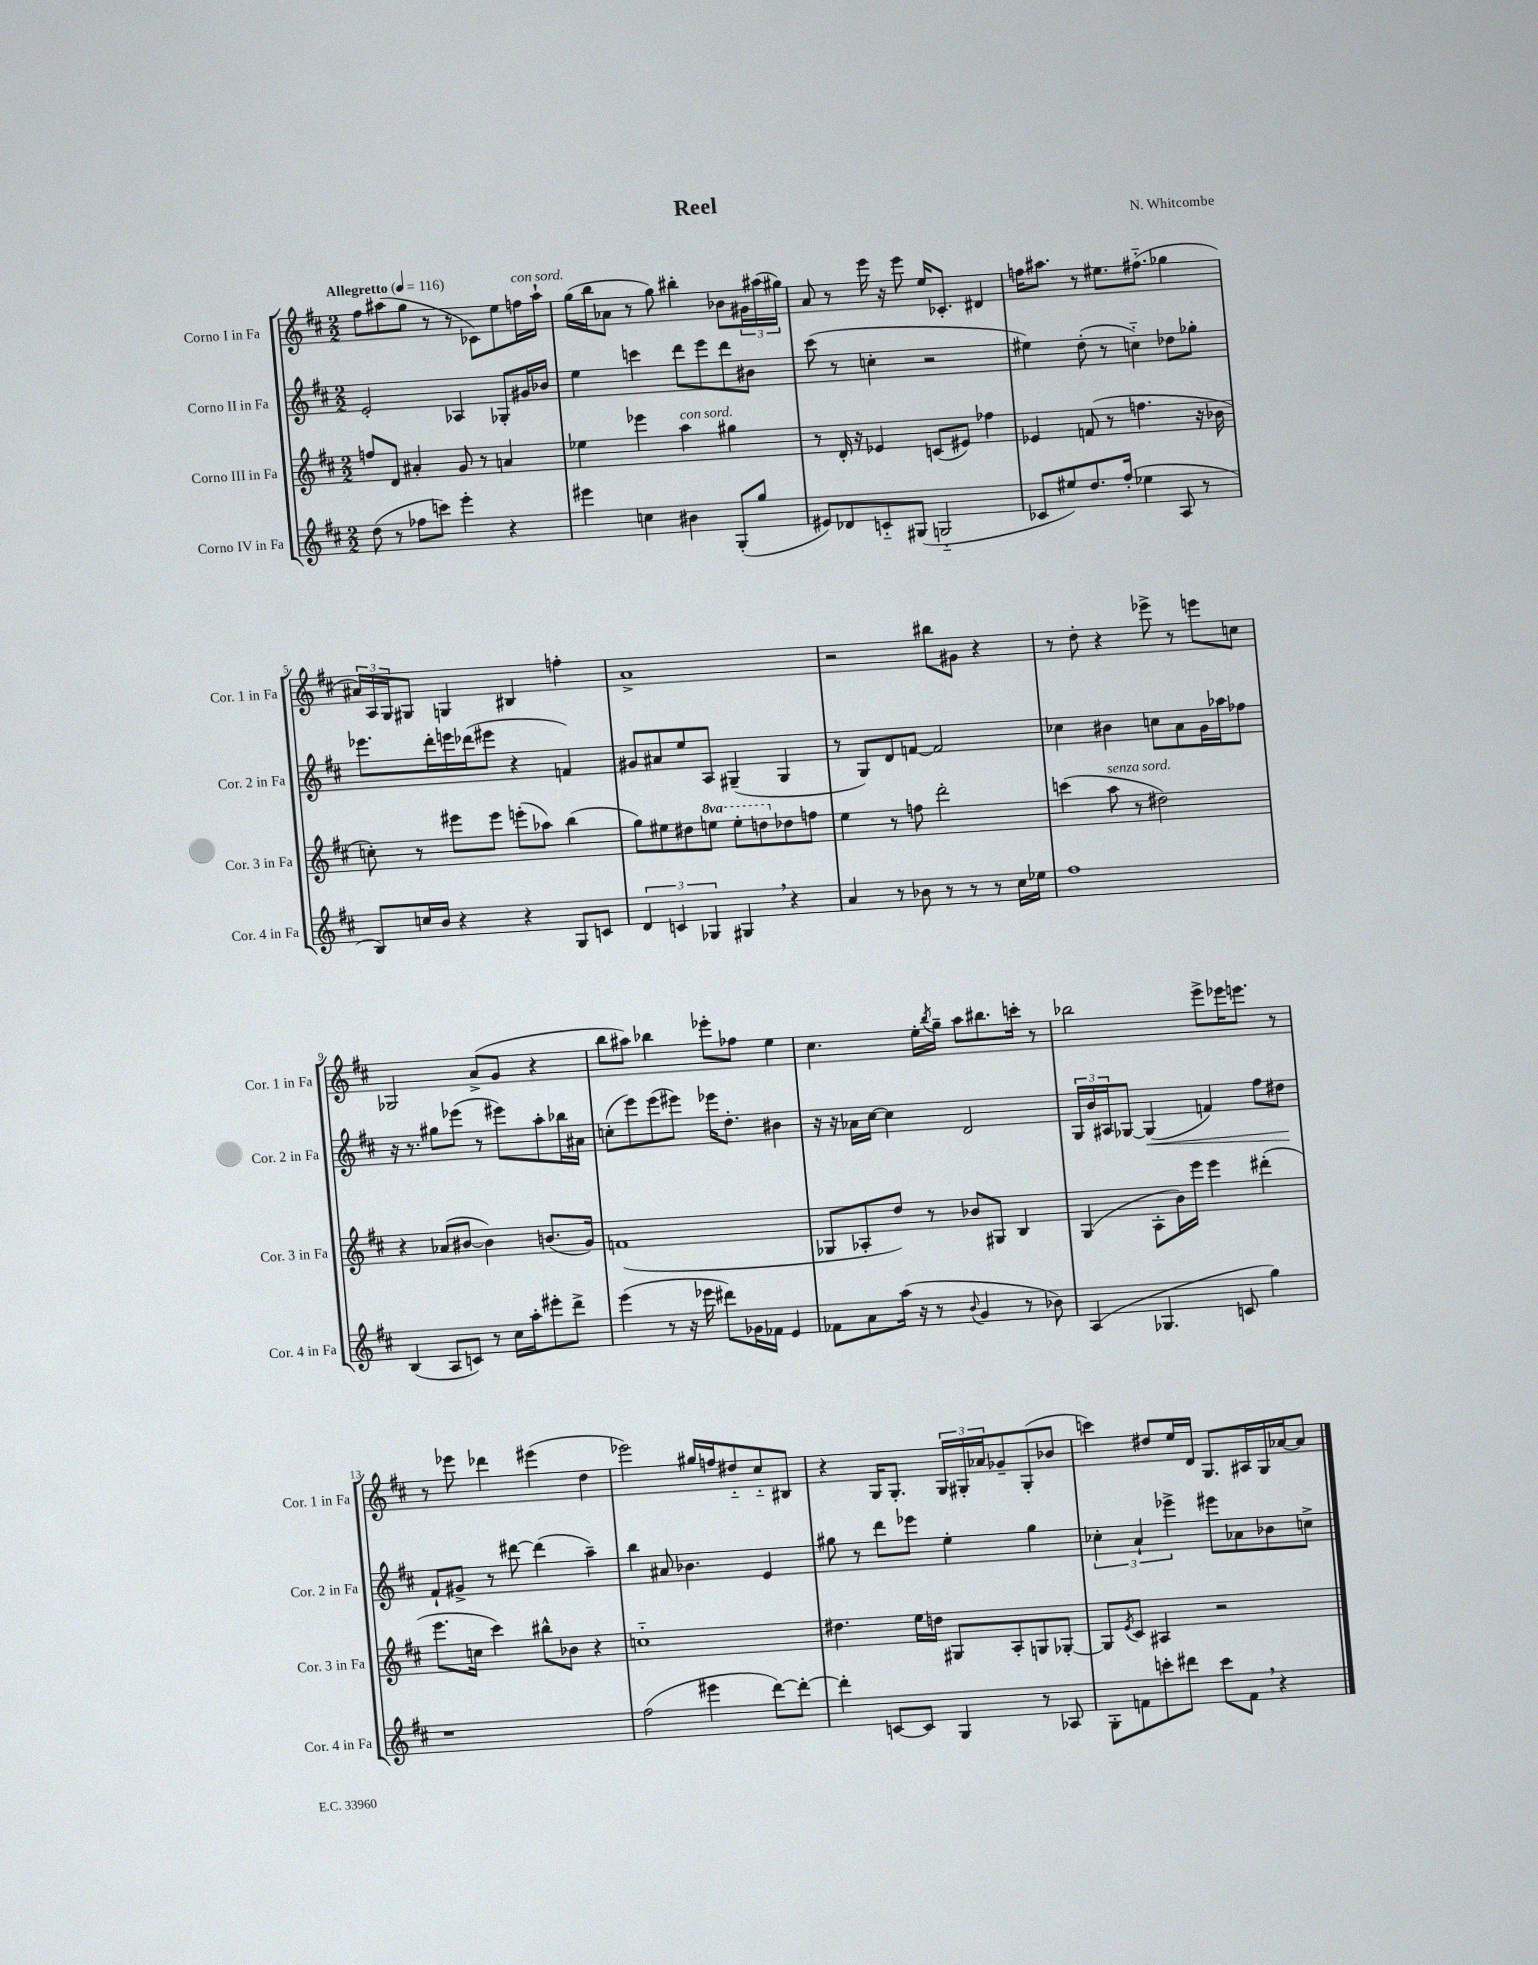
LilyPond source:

\header { title = "Reel" composer = "N. Whitcombe" }
<<
\new StaffGroup <<
\new Staff = "s0" \with { instrumentName = "Corno I in Fa" shortInstrumentName = "Cor. 1 in Fa" } {
    \clef treble \key d \major \numericTimeSignature \time 2/2 \tempo "Allegretto" 4 = 116
    fis''8 ais''8( g''8 r8 r8 ces'8) e''8 f''16^\markup { \italic "con sord." } ais''16-! |
    g''16( b''16 aes'8 r8 g''8) bis''4-. bes'8 \tuplet 3/2 { gis'16 ais''16( gis''16) } |
    a'8 r8 e'''16 r16 e'''8 e''16 ces'8.-. dis'4 |
    f''16 ais''8. r8 eis''8. fis''8.-_( ges''4 |
    \tuplet 3/2 { ais'16) a16 g16 } gis8 g4 bis4 f''4-. |
    a'1-> |
    r2 bis''8 gis'8 r4 |
    r8 d''8-. r4 ees'''8-> r8 e'''8 c''8 |
    ges2 a'8->( g'8 r4 |
    b''8 ais''8) bes''4 ees'''8-. fes''8 e''4 |
    cis''4. e''16-. \acciaccatura { b''8 } g''16-- a''8 bis''8. c'''16-. r8 |
    bes''2 e'''8-> ees'''16 e'''8. r8 |
    r8 ees'''8 des'''4 eis'''4( d''4 |
    ees'''2) gis''16 f''16 dis''8-_ cis''8-_ bis8 |
    r4 g16 g8.-. \tuplet 3/2 { g16 gis16-. aes'16 } ges'8-- gis8-.( bes'8 |
    c'''4) dis''8 e''16 d'16 g8. ais16 g16 aes'16~ aes'8 \bar "|." |
}
\new Staff = "s1" \with { instrumentName = "Corno II in Fa" shortInstrumentName = "Cor. 2 in Fa" } {
    \clef treble \key d \major \numericTimeSignature \time 2/2
    e'2-. aes4 ges8-. gis'16 bes'16 |
    e''4 c'''4 d'''8 e'''8 d'''8 bis'8 |
    cis'''8( r8 c''4-. r2 |
    eis''4) d''8-.( r8 c''4-_) des''8 ges''8-. |
    ees'''8. d'''16-. e'''16 des'''16( eis'''8 r4 f'4) |
    gis'8 ais'8 e''8 a8 gis4--( gis4 |
    r8 g8) d'8 f'8~ f'2 |
    ces''4 bis'4 c''8 a'8 g'16 aes''16 fes''8 |
    r16 r8. gis''8 ees'''8( r8 eis'''8) a''8-. bes''16 ais'16 |
    c''8-.( e'''8) e'''8( eis'''8) ees'''16 d''8.-. bis'4 |
    r16 r16 aes'16 cis''16~ cis''4 d'2 |
    \tuplet 3/2 { g16 b'16 ais16 } ges8~ ges4\<( f'4) fis''8 dis''8\! |
    fis'8-! gis'8-> r8 dis'''8~ dis'''4( a''4--) |
    b''4 ais'8 bes'4. e'4 |
    gis''8 r8 d'''8 ees'''8 e''4-. gis''4 |
    \tuplet 3/2 { ces''4-. a'4-! ees'''4-> } eis'''8 aes'8 bes'8 c''8-> \bar "|." |
}
\new Staff = "s2" \with { instrumentName = "Corno III in Fa" shortInstrumentName = "Cor. 3 in Fa" } {
    \clef treble \key d \major \numericTimeSignature \time 2/2 \set Staff.ottavationMarkups = #ottavation-simple-ordinals
    f''8 d'8 ais'4-. g'8 r8 a'4 |
    ees''4 ees'''4 a''4^\markup { \italic "con sord." } gis''4 |
    r8 d'16-. r16 ees'4 c'8( eis'8) fes''4 |
    ees'4 f'8( r8 f''4. r16 bes'16 |
    c''8-.) r8 eis'''8 eis'''8 e'''8-.( aes''8) b''4( |
    g''8) eis''8 dis''8 \ottava #1 e'''!8 e'''8-. d'''!8 \ottava #0 des''8 f''8 |
    e''4 r8 f''8 d'''2-. |
    c'''4( a''8^\markup { \italic "senza sord." } r8 dis''2) |
    r4 aes'8( bis'8~ bis'4) b'8.( g'16) |
    f'1( |
    ges8 aes8-. d''8) r8 bes'8 gis8 b4 |
    g4( a8-. b'16) e'''16 e'''4 dis'''4-.( |
    e'''8. c''16 cis'''4) bis''8-^ bes'8 r4 |
    c''1-_ |
    dis''4. e''16 d''16 gis8 a8-. g8 ges8~-. |
    ges8 \acciaccatura { e'8 } cis'8 ais4 r2 \bar "|." |
}
\new Staff = "s3" \with { instrumentName = "Corno IV in Fa" shortInstrumentName = "Cor. 4 in Fa" } {
    \clef treble \key d \major \numericTimeSignature \time 2/2
    d''8( r8 fes''8 c'''8) e'''4-. r4 |
    eis'''4 c''4 bis'4 g8-.( g''8 |
    eis'8) des'8 c'8-_ gis8( g2-_ |
    ces'8 eis''8) d''8. fis''16-.( ees''4 a8 r8 |
    b8) c''16 b'16 r4 r4 g8 c'8 |
    \tuplet 3/2 { d'4 c'4 ges4 } gis4 \breathe r4 |
    a'4 r8 bes'8 r8 r8 r8 cis''16 ees''16 |
    fis''1 |
    b4( a8 c'8) r8 cis''16 a''16-. eis'''8-. d'''8-> |
    e'''4( r8 r16 ees'''16 dis'''8) ges'16 fes'16 e'4 |
    fes'8 a'8 a''16( r16 r8 \appoggiatura { b'8 } g'4 r8 bes'8) |
    a4( ges4. c'8 g''4) |
    r1 |
    fis''2( eis'''4 d'''8~) d'''8~-. |
    d'''4-. c'8~ c'8 g4 r8 aes8 |
    g8-. f'8 c'''8-. dis'''8 c'''8 f'8 \breathe r4 \bar "|." |
}
>>
>>
